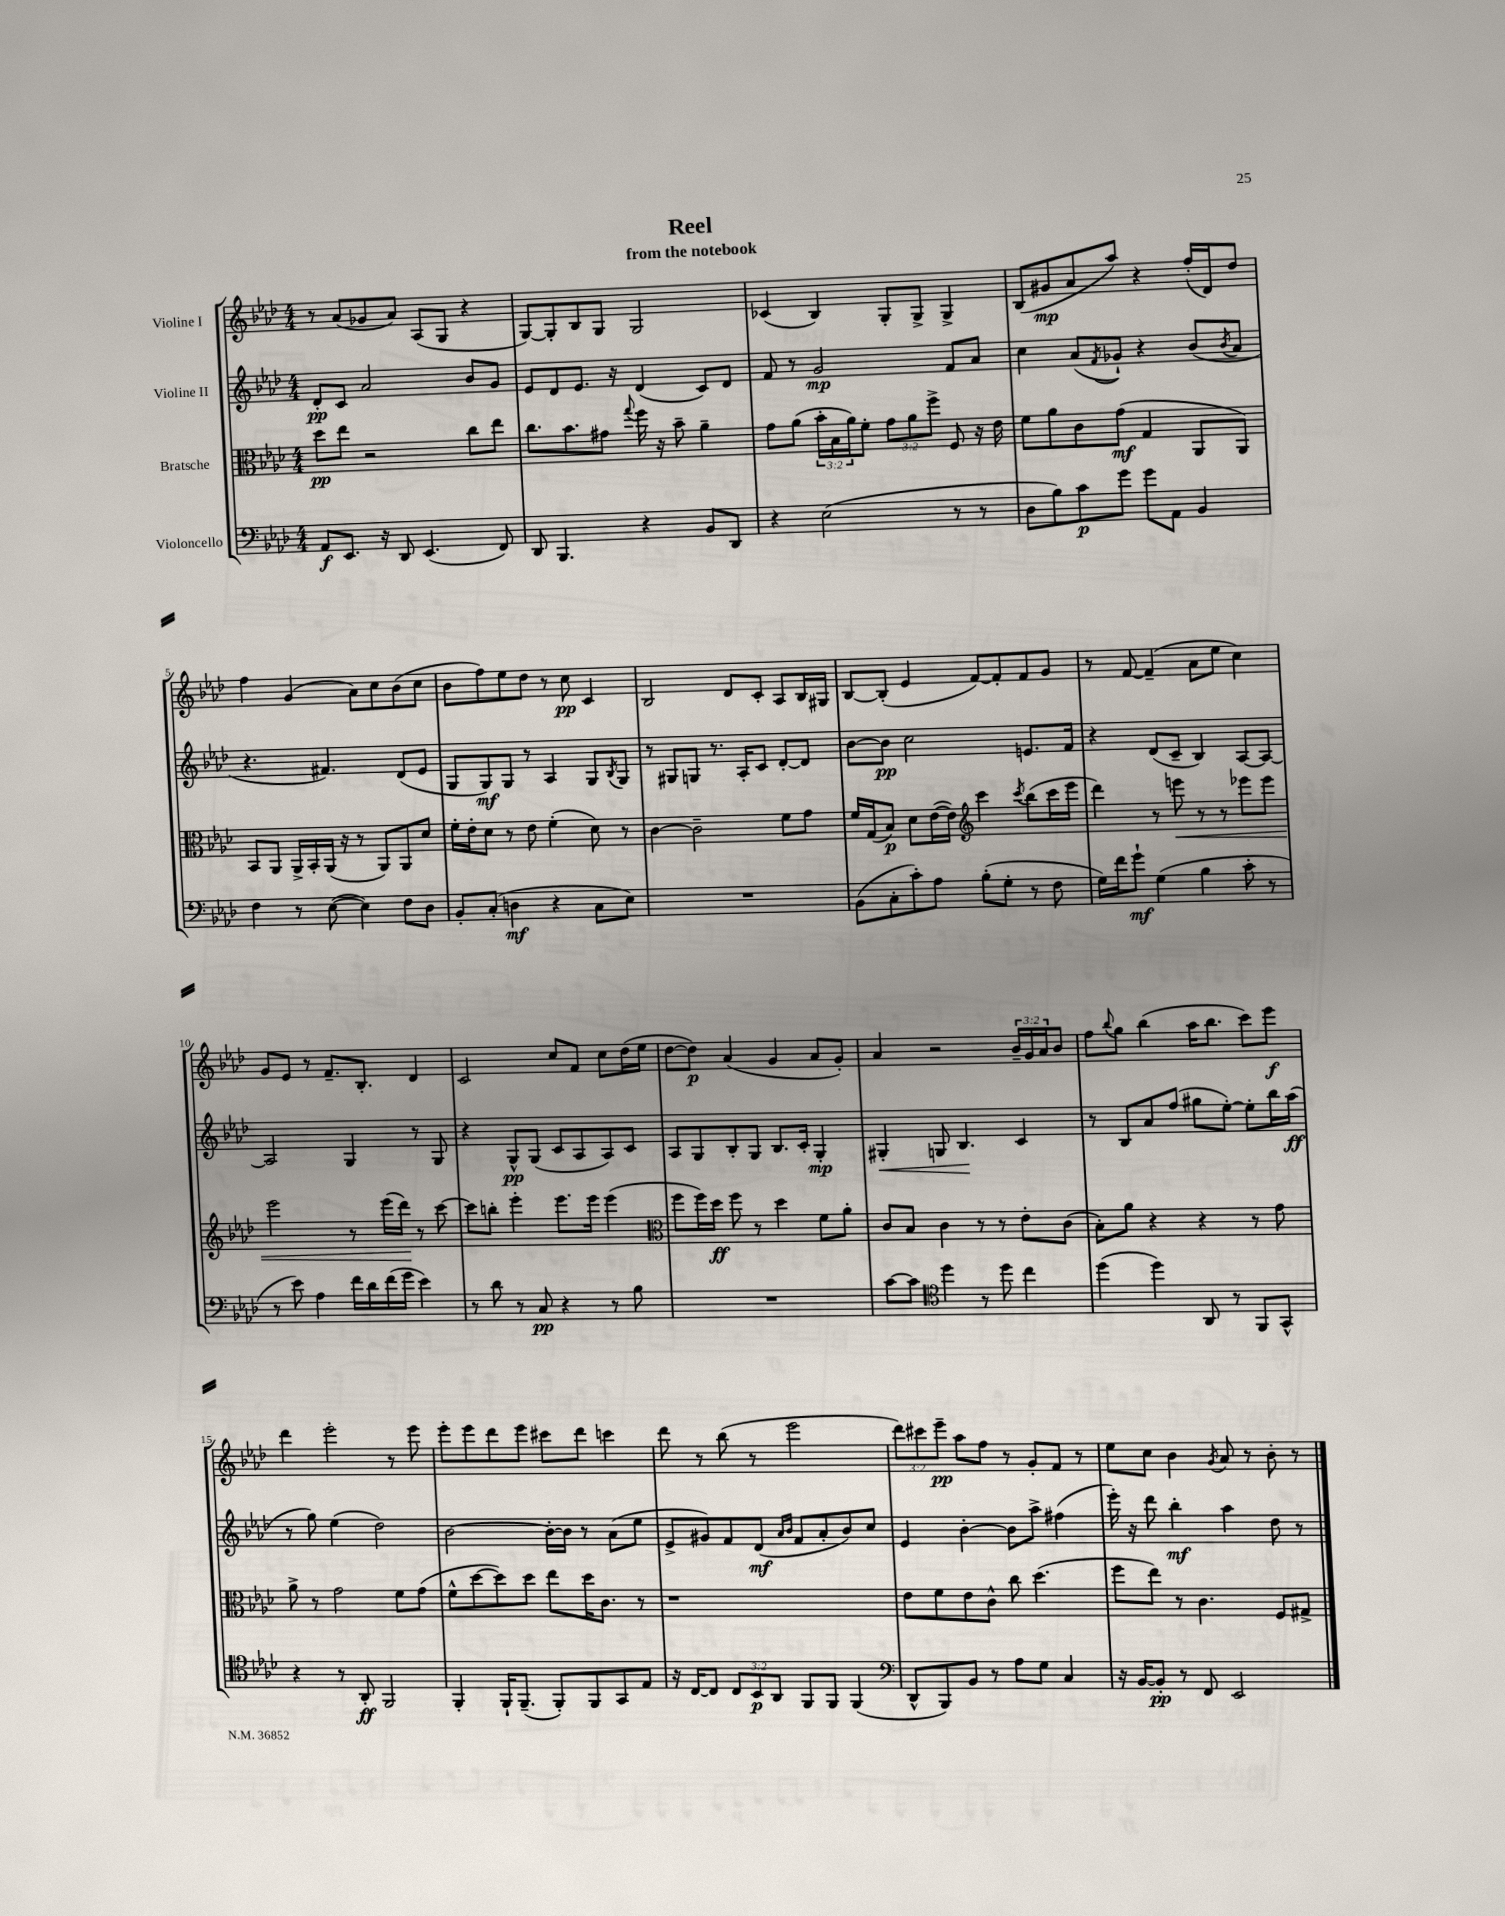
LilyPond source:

\header { title = "Reel" subtitle = "from the notebook" }
<<
\new StaffGroup <<
\new Staff = "s0" \with { instrumentName = "Violine I" } {
    \clef treble \key aes \major \numericTimeSignature \time 4/4 \override Staff.TupletNumber.text = #tuplet-number::calc-fraction-text
    r8 aes'8( ges'8 aes'8) aes8( g8 r4 |
    g8~) g8-. bes8 g8 g2 |
    ces'4( bes4) g8-. g8-> g4-> |
    bes8( gis'8\mp aes'8 aes''8) r4 f''16-.( des'16) des''8 |
    f''4 g'4( aes'8) c''8 bes'8( c''8 |
    bes'8 f''8) ees''8 des''8 r8 c''8\pp c'4 |
    bes2 des'8 c'8-. aes8 bes16 gis16 |
    bes8~ bes8-.( ees'4 f'8~) f'8-. f'8 g'8 |
    r8 f'8~ f'4--( aes'8 ees''8 c''4) |
    g'8 ees'8 r8 f'8.-- bes8.-. des'4 |
    c'2 c''8 f'8 c''8 des''16( ees''16 |
    des''8~ des''8\p) aes'4( g'4 aes'8 g'8-.) |
    aes'4 r2 \tuplet 3/2 { bes'16-- g'16 aes'16 } bes'8 |
    f''8 \appoggiatura { bes''8 } g''8 bes''4( aes''16 bes''8. c'''8) ees'''8\f |
    des'''4 ees'''2-. r8 ees'''8 |
    ees'''8-. ees'''8 des'''8 ees'''8 cis'''8 des'''8 c'''4 |
    des'''8 r8 bes''8( r8 ees'''2 |
    \tuplet 3/2 { des'''8) cis'''8 ees'''8--\pp } aes''8 f''8 r8 g'8-. f'8 r8 |
    ees''8 c''8 bes'4 \acciaccatura { g'8 } aes'8 r8 bes'8-. r8 \bar "|." |
}
\new Staff = "s1" \with { instrumentName = "Violine II" } {
    \clef treble \key aes \major \numericTimeSignature \time 4/4
    des'8-.\pp c'8 aes'2 bes'8 g'8 |
    ees'8 des'8 ees'8. r16 des'4( c'8) des'8 |
    f'8 r8 g'2\mp f'8 aes'8 |
    c''4 aes'8( \acciaccatura { f'8 } ges'8-!) r4 bes'8( \acciaccatura { bes'8 } aes'8 |
    r4. fis'4.) des'8( ees'8 |
    g8 g8\mf) g8 r8 aes4 g8 \acciaccatura { bes8 } g8 |
    r8 gis8 g8 r8. aes16-. c'8 des'8~-. des'8 |
    bes'8~ bes'8\pp c''2 e'8. f'16 |
    r4 des'8( c'8-- bes4) aes8~ aes8~ |
    aes2 g4 r8 g8 |
    r4 g8-^\pp g8( c'8 aes8 aes8) c'8 |
    aes8 g8 bes8-. g8 bes8. c'16-. g4-.\mp |
    gis4-.\< g8 bes4.\! c'4 |
    r8 bes8 aes'8 f''8( gis''8 ees''8~-.) ees''8-. bes''16 aes''16\ff( |
    r8 g''8) ees''4( des''2) |
    bes'2~ bes'16~-. bes'16 r8 aes'8( ees''8 |
    ees'8-> gis'8) f'8 des'8\mf( \grace { aes'16 bes'16 } f'8 aes'8-. bes'8) c''8 |
    ees'4 bes'4~-. bes'8 aes''8-> fis''4( |
    ees'''16-.) r16 des'''8 bes''4-.\mf aes''4 des''8 r8 \bar "|." |
}
\new Staff = "s2" \with { instrumentName = "Bratsche" } {
    \clef alto \key aes \major \numericTimeSignature \time 4/4 \override Staff.TupletNumber.text = #tuplet-number::calc-fraction-text
    des''8\pp ees''8 r2 c''8 ees''8 |
    c''8. bes'8. gis'8 \appoggiatura { g''8 } f''16 r16 bes'8-- aes'4-- |
    g'8 aes'8( \tuplet 3/2 { bes'16-. bes16 aes'16) } f'8-. \tuplet 3/2 { g'8 aes'8 f''8-> } f8 r16 ees'16 |
    f'8 aes'8 c'8 g'8\mf( g4 aes,8 aes,8) |
    bes,8 aes,8 aes,16-> bes,16-. aes,16( r16 r8 aes,8) aes,8 des'8 |
    f'16-. ees'16-. des'8 r8 ees'8 f'4-.( des'8) r8 |
    c'4~ c'2-- f'8 g'8 |
    f'16 g16( bes8\p) des'8 ees'16~( ees'16) \clef treble c'''4 \acciaccatura { c'''8 } bes''8( c'''16 ees'''16 |
    des'''4) r8 e'''8\< r8 r8 ees'''8 ees'''8 |
    ees'''2 r8 ees'''16( des'''16\!) r8 c'''8~ |
    c'''8 b''8-. ees'''4-. ees'''8. ees'''16 ees'''4( |
    \clef alto f''8 f''16) des''16\ff f''8 r8 des''4 f'8 aes'8-. |
    c'8 bes8 c'4 r8 r8 ees'8-. c'8( |
    bes8-.) aes'8 r4 r4 r8 g'8 |
    aes'8-> r8 g'2 f'8 g'8( |
    f'8-^ des''8~ des''8) des''8 ees''8 des''16 c'8. r8 |
    r1 |
    ees'8 f'8 ees'8 c'8-^ c''8 des''4.( |
    f''8 ees''8) r8 c'4. f8 gis8-> \bar "|." |
}
\new Staff = "s3" \with { instrumentName = "Violoncello" } {
    \clef bass \key aes \major \numericTimeSignature \time 4/4 \override Staff.TupletNumber.text = #tuplet-number::calc-fraction-text
    aes,8\f ees,8. r16 des,8 ees,4.( f,8) |
    des,8 bes,,4. r4 bes,8 des,8 |
    r4 ees2( r8 r8 |
    des8 bes8) c'8\p g'8 g'8 aes,8 bes,4 |
    f4 r8 ees8~( ees4) f8 des8 |
    bes,8-. c8-.( d4\mf r4 c8 ees8) |
    R1 |
    bes,8( c8-. c'8-.) aes8 bes8-.( g8-. r8 f8 |
    g16) f'16 g'8-!\mf g4( bes4 c'8-. r8 |
    r8 ees'8) aes4 f'16 des'16 f'16( g'16 ees'4) |
    r8 des'8 r8 c8\pp r4 r8 bes8 |
    R1 |
    c'8~ c'8 \clef tenor des''4 r8 des''8 c''4 |
    des''4( des''4) aes,8 r8 f,8 g,8-^ |
    r4 r8 aes,8-.\ff f,2 |
    f,4-. f,16-! f,8.--( f,8-.) f,8 g,8 ees8 |
    r16 c16~ c8 \tuplet 3/2 { c8 bes,8\p aes,8 } f,8 f,8 f,4( |
    \clef bass des,8-^ bes,,8) bes,8 r8 aes8 g8 c4 |
    r16 bes,16~ bes,8-.\pp r8 f,8 ees,2 \bar "|." |
}
>>
>>
